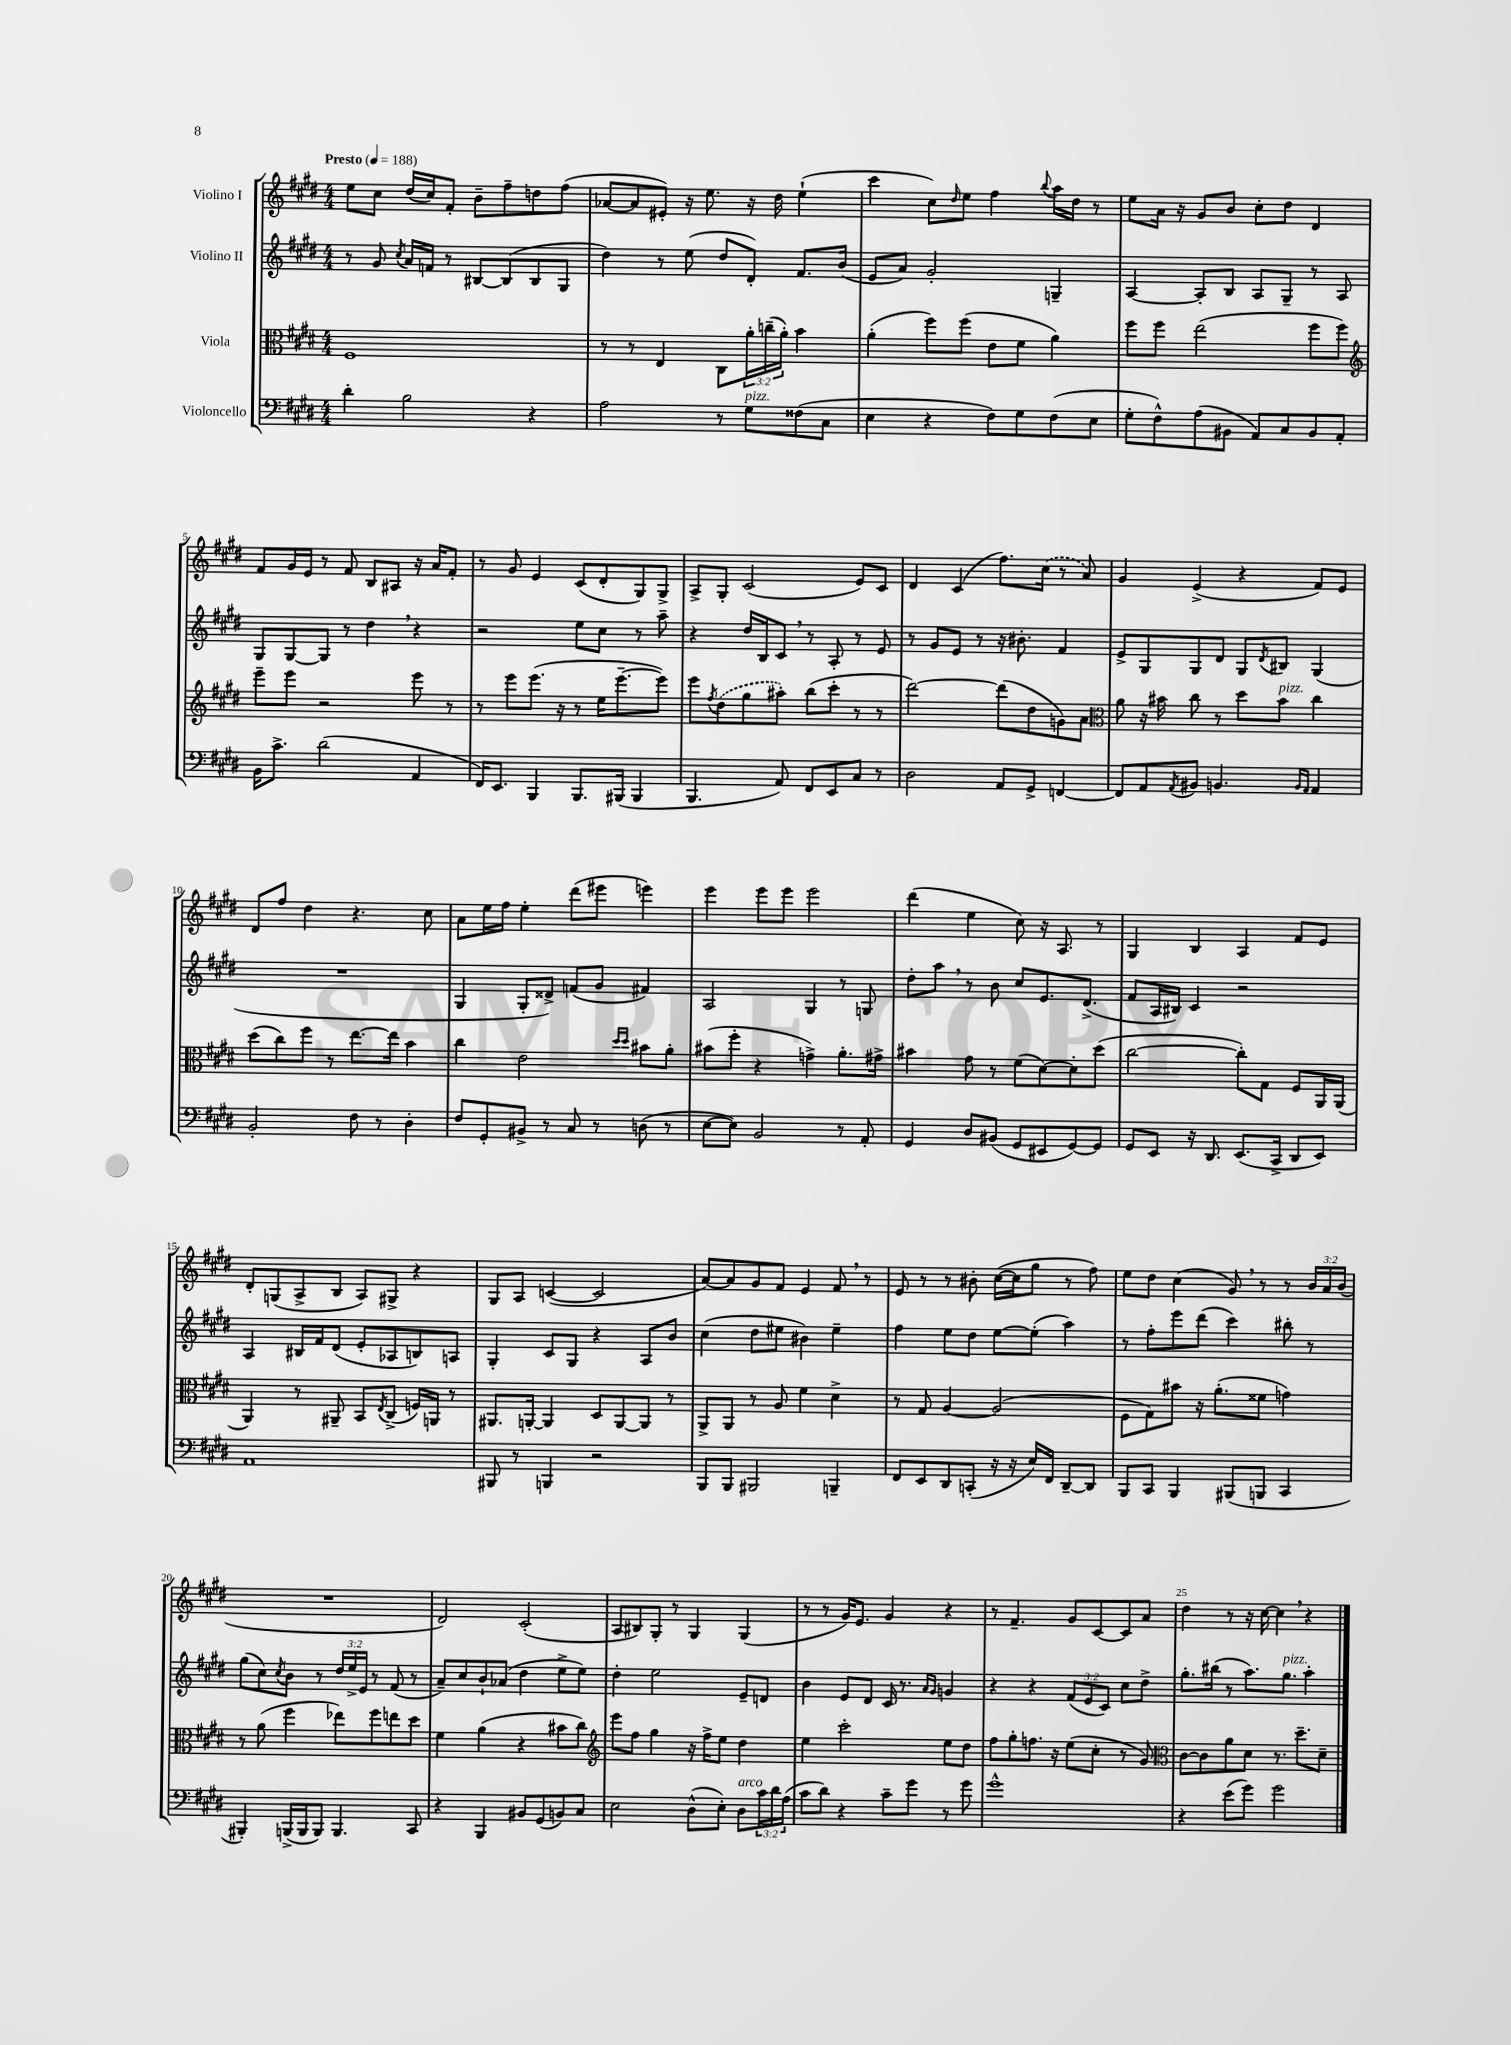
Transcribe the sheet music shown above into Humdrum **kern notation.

**kern	**kern	**kern	**kern
*staff4	*staff3	*staff2	*staff1
*clefF4	*clefC3	*clefG2	*clefG2
*k[f#c#g#d#]	*k[f#c#g#d#]	*k[f#c#g#d#]	*k[f#c#g#d#]
*M4/4	*M4/4	*M4/4	*M4/4
*MM188	*MM188	*MM188	*MM188
4d#'\	1F#	8r	8ee\L
.	.	8g#/	8cc#\J
.	.	8qcc#/	.
2B\	.	16a/LL	(16dd#/LL
.	.	16f/JJ	16cc#/J)
.	.	8r	8f#'/J
.	.	[8B#/L	8b~\L
.	.	(8B#/]	8ff#~\
4r	.	8B#/	8dd\
.	.	8G#/J	(8ff#\J
=	=	=	=
2A\	8r	4dd#\)	[8a-/L
.	8r	.	8a-/]
.	4E/	8r	8e#'/J)
.	.	(8ee\	16r
.	.	.	8.ee\
8r	8C#\L	8dd#/L	.
8G#\L	24a'\L	8d#'/J)	16r
.	(24cc~\	.	.
.	.	.	16dd#\
.	24a'\JJ)	.	.
(8F##\	4b\	8.f#/L	(4ee`\
8C#\J	.	.	.
.	.	(16b/Jk	.
=	=	=	=
4E\	(4a'\	8e/L	4ccc#\
.	.	8a/J)	.
4r	8ff#\L)	2g#'/	8cc#\L)
.	.	.	16qqdd#/
.	(8ff#\J	.	8ee\J
8F#\L)	8e\L	.	4ff#\
8G#\	8f#\J	.	.
.	.	.	8qqbb/
(8F#\	4a\)	4G~/	16aa\LL
.	.	.	16dd#\JJ
8E\J	.	.	8r
=	=	=	=
8G#'\L	8ff#\L	[4A/	8ee\L
8F#^^\)	8ff#\J	.	16a\Jk
.	.	.	16r
(8A\	(2ee\	8A'/]L	8g#/L
8BB#\J	.	8B/J	8b/J
8AA/L)	.	8A/L	8cc#'\L
8C#/	.	8G#~/J	8dd#\J
8BB#/	8ff#\L	8r	4d#/
8AA'/J	8ff#\J)	8A/	.
=	=	=	=
*	*clefG2	*	*
16BB\LK	8eee~\L	8G#/L	8f#/L
8.c#^\J	.	.	.
.	8eee\J	[8G#/	16g#/L
.	.	.	16e/JJ
(2d#\	2r	8G#/]J	8r
.	.	8r	8f#/
.	.	4dd#\	8B/L
.	.	.	8A#/J
4AA/	8eee\	4r	16r
.	.	.	16a/LK
.	8r	.	8f#'/J
=	=	=	=
16FF#/LK)	8r	2r	8r
8.EE/J	.	.	.
.	8eee\L	.	8g#/
4BBB/	(8.eee\J	.	4e/
.	16r	.	.
8.BBB/L	8r	8ee\L	(8c#/L
.	16ee\LK	8cc#\J	8d#'/
(16BBB#/Jk	[8.eee~\	.	.
4BBB#/	.	8r	8G#/)
.	8eee\]J)	8aa~\	8G#^/J
=	=	=	=
4.BBB/	8eee\L	4r	8A^/L
.	8qff#/	.	.
.	(8dd#\	.	8G#'/J
.	8gg#\	16dd#/LL	(2c#/
.	.	16B/J	.
8AA/)	8aa#'\J)	8c#/J	.
8FF#/L	(8bb\L	8r	.
8EE/	8ccc#'\J	8A'/	.
8C#/J	8r	8r	8e/L)
8r	8r	8e/	8c#/J
=	=	=	=
2D#\	[2ddd#\)	8r	4d#/
.	.	8g#/L	.
.	.	8e/J	(4c#/
.	.	8r	.
8AA/L	(8ddd#\]L	16r	8.ff#\L)
.	.	8.b#'\	.
8GG#^/J	8dd#\	.	.
.	.	.	(16cc#\Jk
[4FF/	8g\)	4f#/	8r
.	8a\J	.	8a/)
=	=	=	=
*	*clefC3	*	*
8FF/]L	8a\	8e^/L	4g#/
8AA/	16r	8G#/	.
.	16b#\	.	.
8qAA/	.	.	.
8BB#/J	8cc#\	8G#/	(4e^/
4.BB/	8r	8d#/J	.
.	8dd#\L	8G#/L	4r
.	.	8qd#/	.
.	8b#\J	8B#/J	.
16qqBB/LL	.	.	.
16qqAA/JJ	.	.	.
4AA/	4cc#\	(4G#/	8f#/L)
.	.	.	8e/J
=	=	=	=
2BB'/	(8dd#\L	1r	8d#/L
.	8cc#\)	.	8ff#/J
.	8ff#\J	.	4dd#\
.	8r	.	.
8F#\	[8.ee\L	.	4.r
8r	.	.	.
.	16ee\]Jk	.	.
4D#'\	4b\	.	.
.	.	.	8cc#\
=	=	=	=
8F#/L	4cc#\	4G#/	8a\L
8GG#'/	.	.	16ee\L
.	.	.	16ff#\JJ
8BB#^/J	2e\	8G#'/L	4ee'\
8r	.	8d##^/J)	.
8C#/	.	(8f/L	(8ddd#\L
8r	.	8g#/J	8eee#\J
.	16qqdd#/LL	.	.
.	16qqdd#/JJ	.	.
(8D\	8b#\L	4f#/)	4eee\)
8r	8a'\J	.	.
=	=	=	=
[8E\L	(8b#\L	2A/	4eee\
8E\]J)	8ff#'\J	.	.
2BB/	4r	.	8eee\L
.	.	.	8eee\J
.	4g^\)	4G#/	2eee\
8r	8.a'\L	8r	.
8AA'/	.	8G/	.
.	16g#^\Jk	.	.
=	=	=	=
4GG#/	4b#\	8dd#'\L	(4ddd#\
.	.	8aa\J	.
8D#/L	8g#\	8r	4ee\
(8BB#/J	8r	8b\	.
8GG#/L	(8f#\L	8cc#/L	8cc#\)
8EE#/	[8d#\)	8.e/	16r
.	.	.	8.A/
[8GG#/)	8d#'\]	.	.
.	.	(8.d#^/J	.
8GG#/]J	(8dd#\J	.	8r
=	=	=	=
8GG#/L	[2cc#\	8f#/L	4G#/
8EE/J	.	16A/L	.
.	.	16B#/JJ)	.
16r	.	4c#/	4B/
8.DD#/	.	.	.
(8.EE/L	8cc#'\]L)	2r	4A/
.	8G#\J	.	.
16CC#^/Jk	.	.	.
8DD#/L	8F#/L	.	8f#/L
8EE/J)	16AA/L	.	8e/J
.	(16AA/JJ	.	.
=	=	=	=
1AA	4AA/)	4A/	8d#'/L
.	.	.	(8G/
.	8r	16B#/LL	8A^/
.	.	16f#/J	.
.	8AA#~/	(8d#/J	8B/J
.	8BB/L	8e'/L	8A/L)
.	8qE/	.	.
.	(8C#^/J	8A-/	8G#^/J
.	16F/LL)	8B/)	4r
.	16AA/JJ	.	.
.	8r	8A/J	.
=	=	=	=
8BBB#/	8.AA#/L	4G#'/	8G#/L
8r	.	.	8A/J
.	[16AA'/Jk	.	.
4BBB/	4AA/]	8c#/L	([4c/
.	.	8G#/J	.
2r	8D#/L	4r	2c/]
.	[8AA/	.	.
.	8AA/]J	8A/L	.
.	8r	8b/J	.
=	=	=	=
8BBB/L	8AA^/L	(4cc#\	[8a/L)
8BBB/J	8AA/J	.	8a/]
2BBB#/	8r	8dd#\L	8g#/
.	8A/	8ee#\J	8f#/J
.	4f#\	4b#\)	4e/
4BBB~/	4d#^\	4ee#~\	8f#/
.	.	.	8r
=	=	=	=
8FF#/L	8r	4ff#\	8e/
8EE/	8G#/	.	8r
8DD#/	[4A/	8ee\L	8r
(8CC'/J	.	8dd#\J	8b#'\
16r	(2A/]	[8ee\L	([16cc#\LL
16r	.	.	16cc#\]J
16E/LL)	.	(8ee'\]J	8gg#\J
16FF#/JJ	.	.	.
[8DD#~/L	.	4aa\)	8r
8DD#/]J	.	.	8ff#\)
=	=	=	=
8BBB/L	8F#\L	8r	8ee\L
8CC#/J	8G#\)	8ff#'\L	8dd#\J
4BBB/	8b#\J	8eee\	(4cc#\
.	16r	(8ddd#\J	.
.	(8.a'\L	.	.
(8BBB#/L	.	4ccc#\)	8g#/)
8BBB/J	8f##\J	.	8r
4CC#/	4g\)	8bb#'\	8r
.	.	8r	24b/LL
.	.	.	24a/
.	.	.	(24b/JJ
=	=	=	=
4BBB#'/)	8r	(8gg#\L	1r
.	(8a\	8cc#\)	.
.	.	8qcc#/	.
(16BBB^/LL	4ff#\	8b\J	.
16BBB/J	.	.	.
8BBB/J)	.	8r	.
4.BBB/	8ee-\L)	24dd#/LL	.
.	.	24ee^/	.
.	.	24e/JJ	.
.	8ff#\	8r	.
.	8ee\	(8f#/	.
8CC#/	8dd#\J	8r	.
=	=	=	=
4r	4f#\	8a~/L)	2d#/)
.	.	8cc#/	.
4BBB/	(4a\	8b`/	.
.	.	(8a-/J	.
8BB#/L	4r	4dd#\	(2c#'/
(8GG#/	.	.	.
8BB/)	8b#\L	8ee^\L	.
8C#/J	8cc#\J)	8ee\J)	.
=	=	=	=
*	*clefG2	*	*
2E\	8eee\L	4dd#'\	8A/L
.	8ff#\J	.	8B#/)
.	4gg#\	2ee\	8G#'/J
.	.	.	8r
(8D#^^\L	16r	.	4G#/
.	16ff#^\LK	.	.
8E'\J)	8ee\J	.	.
8D#\L	4dd#\	8e~/L	(4G#/
24c#\L	.	8d/J	.
24d#\	.	.	.
(24A\JJ	.	.	.
=	=	=	=
8c#\L	4ee\	4b\	8r
8d#\J)	.	.	8r
4r	2ccc#'\	8e/L	16g#/LK)
.	.	.	8.e/J
.	.	8d#/J	.
8c#~\L	.	16c#/	4g#/
.	.	8.r	.
8g#\J	.	.	.
.	.	16qqa/LL	.
.	.	16qqg#/JJ	.
8r	8ee\L	4g/	4r
8g#\	8dd#\J	.	.
=	=	=	=
1g#^^	8ff#\L	4r	8r
.	8gg#'\	.	4.f#~/
.	8.ff\J	4r	.
.	16r	.	.
.	(8ee\L	(12f#/L	8g#/L
.	.	12e/	.
.	8cc#'\J	.	[8c#/
.	.	12c#/J)	.
.	8r	8cc#\L	8c#/]
.	8g#/)	8dd#^\J	8a/J
=	=	=	=
*	*clefC3	*	*
4r	[8c#\L	8.gg#'\L	4dd#\
.	8c#\]	.	.
.	.	(16bb#\Jk	.
(8e\L	8a\	8r	8r
8g#\J)	8d#\J	8.aa\L)	16r
.	.	.	[16cc#\
2g#\	8.r	.	4cc#\]
.	.	8.gg#\J	.
.	8.dd#~\L	.	.
.	.	4aa'\	4r
.	8d#~\J	.	.
==	==	==	==
*-	*-	*-	*-
